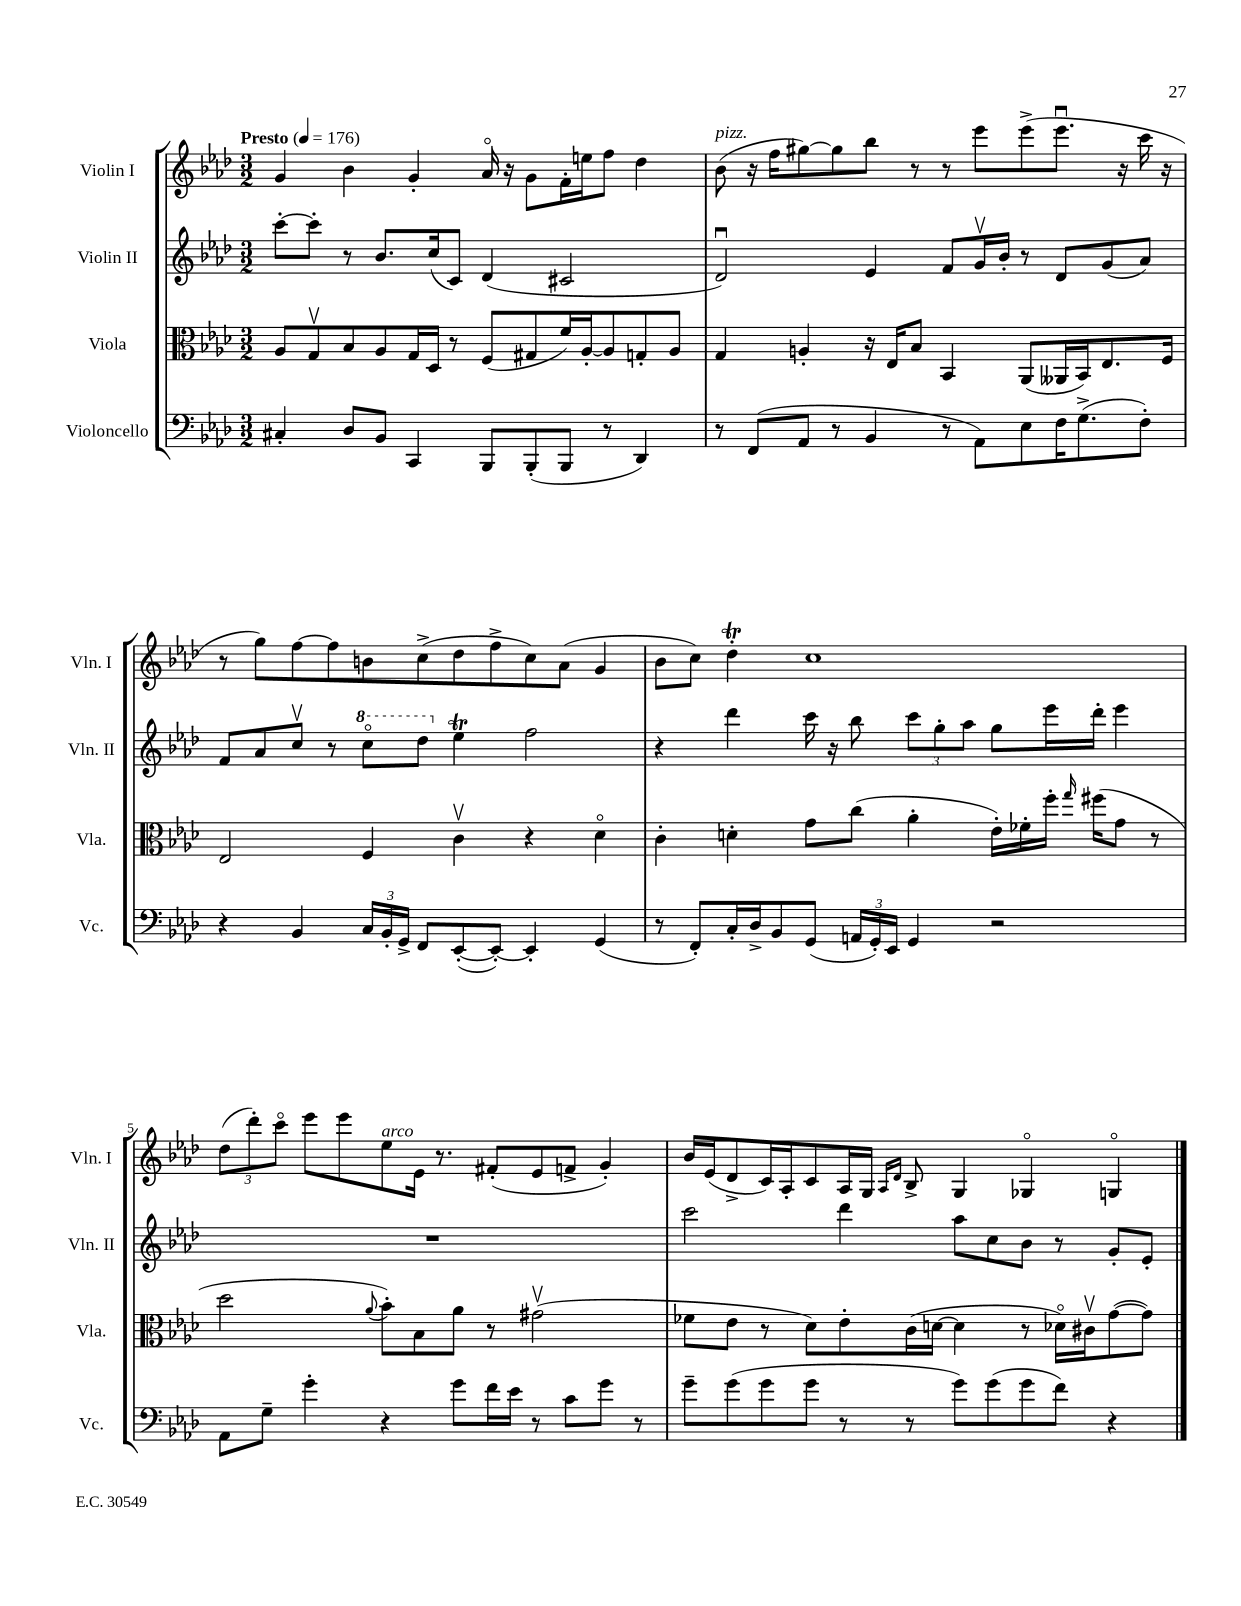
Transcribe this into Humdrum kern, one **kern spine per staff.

**kern	**kern	**kern	**kern
*staff4	*staff3	*staff2	*staff1
*clefF4	*clefC3	*clefG2	*clefG2
*k[b-e-a-d-]	*k[b-e-a-d-]	*k[b-e-a-d-]	*k[b-e-a-d-]
*M3/2	*M3/2	*M3/2	*M3/2
*MM176	*MM176	*MM176	*MM176
4C#'	8A-	[8ccc'	4g
.	8Gv	8ccc']	.
8D-	8B-	8r	4b-
8BB-	8A-	8.b-	.
4CC	16G	.	4g'
.	16D-	(16cc	.
.	8r	8c)	.
8BBB-	(8F	(4d-	16a-o
.	.	.	16r
(8BBB-'	8G#	.	8g
8BBB-	16f)	2c#	16f'
.	[16A-'	.	16ee
8r	8A-]	.	8ff
4DD-)	8G'	.	4dd-
.	8A-	.	.
=	=	=	=
8r	4G	2d-u)	(8b-
(8FF	.	.	16r
.	.	.	16ff
8AA-	4A'	.	[8gg#)
8r	.	.	8gg#]
4BB-	16r	4e-	8bb-
.	16E-	.	.
.	8B-	.	8r
8r	4BB-	8f	8r
8AA-)	.	16gv	8eee-
.	.	16b-'	.
8E-	(8AA-	8r	(8eee-^
16F	16AA--	8d-	8.eee-u
(8.G^	16BB-)	.	.
.	8.E-	(8g	.
.	.	.	16r
8F')	.	8a-)	16ccc
.	16F	.	16r
=	=	=	=
4r	2E-	8f	8r
.	.	8a-	8gg)
4BB-	.	8ccv	[8ff
.	.	8r	8ff]
24C	4F	8ccco	8b
24BB-'	.	.	.
24GG^	.	.	.
8FF	.	8ddd-	(8cc^
([8EE-'	4cv	4ee-	8dd-
8EE-'_)	.	.	8ff^
4EE-']	4r	2ff	8cc)
.	.	.	(8a-
(4GG	4d-o	.	4g
=	=	=	=
8r	4c'	4r	8b-
8FF')	.	.	8cc)
16C'	4d'	4ddd-	4dd-'
16D-^	.	.	.
8BB-	.	.	.
(8GG	8g	16ccc	1cc
.	.	16r	.
24AA	(8cc	8bb-	.
24GG')	.	.	.
24EE-	.	.	.
4GG	4a-'	12ccc	.
.	.	12gg'	.
.	.	12aa-	.
2r	16e-')	8gg	.
.	16f-'	.	.
.	16ff'	16eee-	.
.	16qqgg	.	.
.	(16ff#	16ddd-'	.
.	8g	4eee-	.
.	8r	.	.
=	=	=	=
8AA-	2dd-	1.r	(12dd-
.	.	.	12ddd-')
8G~	.	.	.
.	.	.	12ccco
4g'	.	.	8eee-
.	.	.	8eee-
.	8qqa-	.	.
4r	8b-')	.	8ee-
.	8B-	.	16e-
.	.	.	8.r
8g	8a-	.	.
16f	8r	.	(8f#'
16e-	.	.	.
8r	(2g#v	.	8e-
8c	.	.	8f^
8g	.	.	4g')
8r	.	.	.
=	=	=	=
8g~	8f-	2ccc	16b-
.	.	.	(16e-
(8g	8e-	.	8d-^
8g	8r	.	16c)
.	.	.	16A-'
8g	8d-)	.	8c
8r	8e-'	4ddd-	16A-
.	.	.	16G
.	.	.	16qqA-
.	.	.	16qqd-
8r	(16c	.	8B-^
.	[16d	.	.
8g)	4d]	8aa-	4G
(8g	.	8cc	.
8g	8r	8b-	4G-o
8f)	16d-o)	8r	.
.	16c#v	.	.
4r	([8g	8g'	4Go
.	8g])	8e-'	.
==	==	==	==
*-	*-	*-	*-
